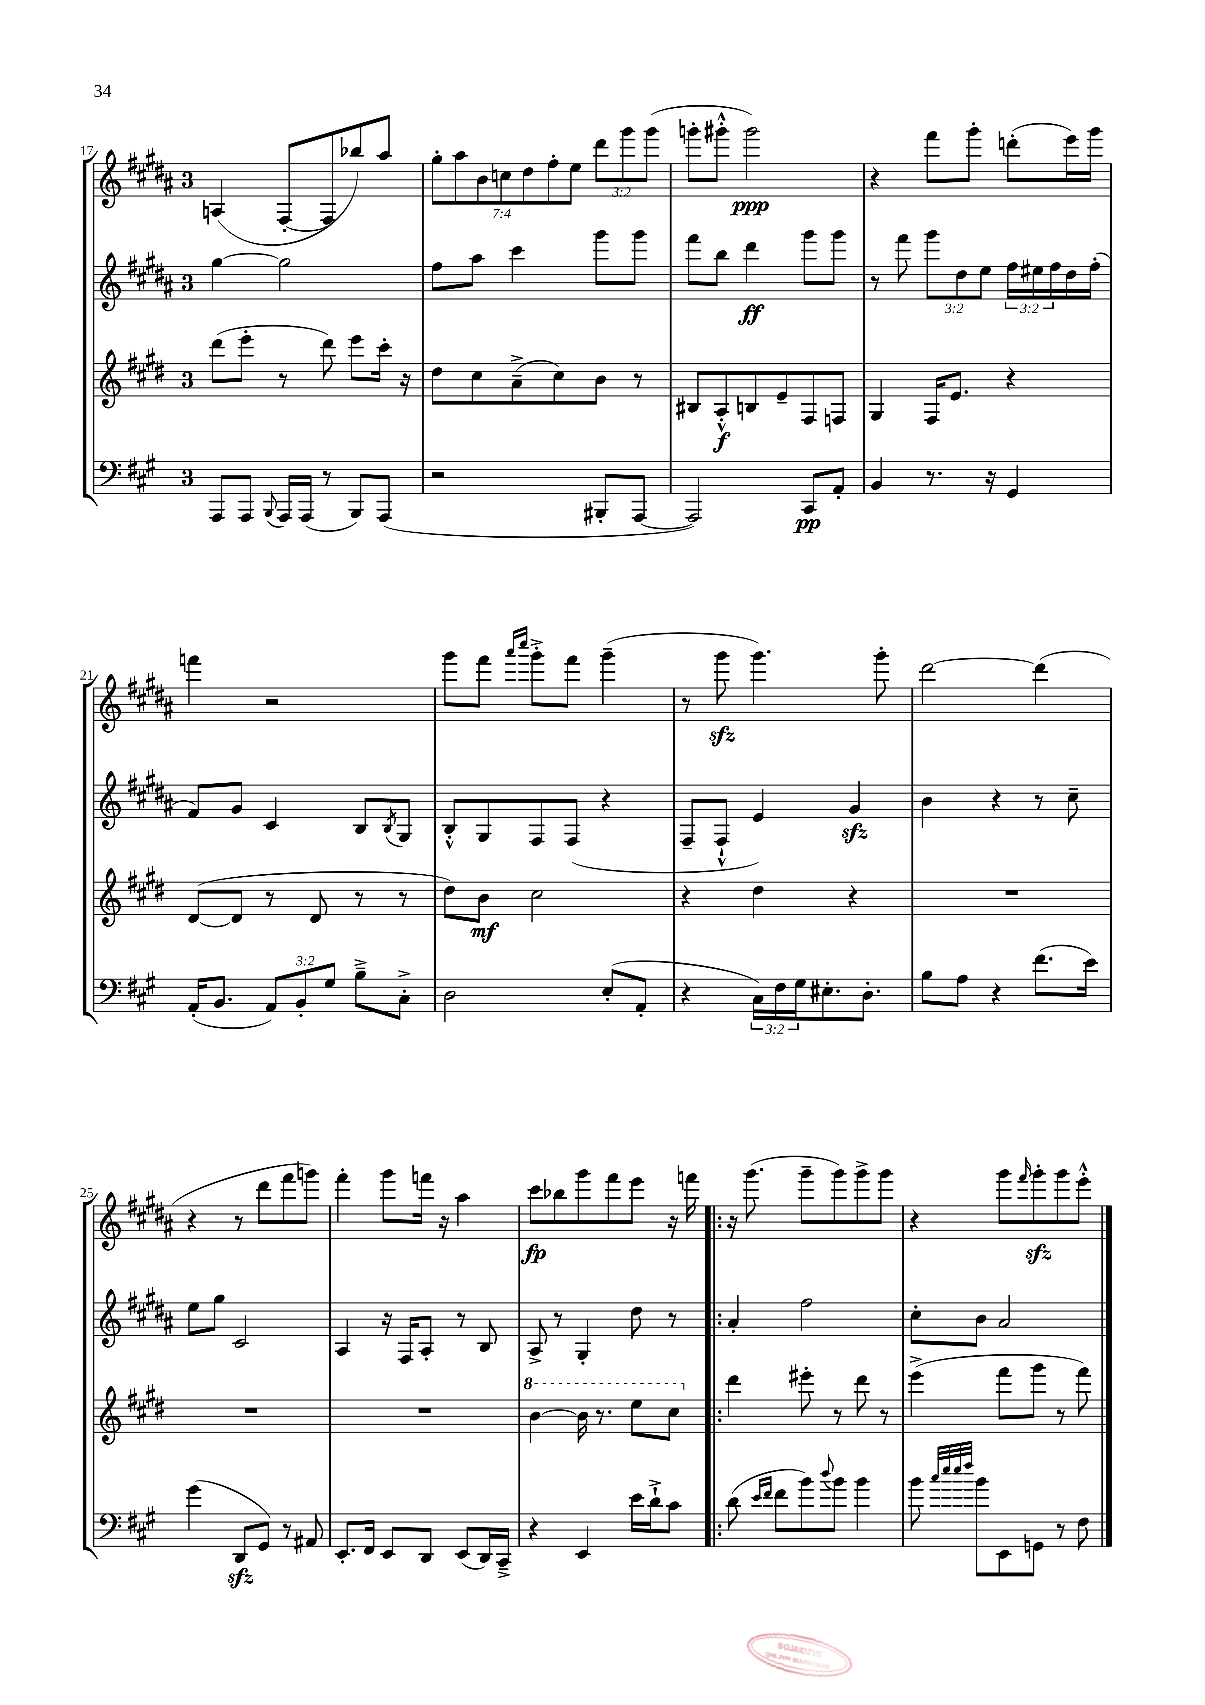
<<
\new StaffGroup <<
\new Staff = "s0" {
    \clef treble \key b \major \once \override Staff.TimeSignature.style = #'single-digit \time 3/4 \override Staff.TupletNumber.text = #tuplet-number::calc-fraction-text
    a4( fis8~-. fis8 bes''8) ais''8 |
    \tuplet 7/4 { gis''8-. ais''8 b'8 c''8 dis''8 fis''8-. e''8 } \tuplet 3/2 { dis'''8 gis'''8 gis'''8( } |
    g'''8-. gis'''8-.-^ gis'''2\ppp) |
    r4 fis'''8 gis'''8-. d'''8-.( e'''16) gis'''16 |
    f'''4 r2 |
    gis'''8 fis'''8 \grace { ais'''16 cis''''16 } gis'''8-.-> fis'''8 gis'''4--( |
    r8 gis'''8\sfz gis'''4.) gis'''8-. |
    dis'''2~ dis'''4( |
    r4 r8 dis'''8 fis'''8 g'''8) |
    fis'''4-. gis'''8 f'''16 r16 ais''4 |
    cis'''8\fp bes''8 gis'''8 fis'''8 e'''8 r16 f'''16 |
    \bar ".|:" r16 gis'''8.( gis'''8-- gis'''8) gis'''8-> gis'''8 |
    r4 gis'''8 \grace { fis'''16 } gis'''8-.\sfz gis'''8 e'''8-.-^ \bar "|." |
}
\new Staff = "s1" {
    \clef treble \key b \major \once \override Staff.TimeSignature.style = #'single-digit \time 3/4 \override Staff.TupletNumber.text = #tuplet-number::calc-fraction-text
    gis''4~ gis''2 |
    fis''8 ais''8 cis'''4 gis'''8 gis'''8 |
    fis'''8 b''8 dis'''4\ff gis'''8 gis'''8 |
    r8 fis'''8 \tuplet 3/2 { gis'''8 dis''8 e''8 } \tuplet 3/2 { fis''16 eis''16 fis''16 } dis''16 fis''16-.( |
    fis'8) gis'8 cis'4 b8 \acciaccatura { b8 } gis8 |
    b8-.-^ gis8 fis8 fis8( r4 |
    fis8-- fis8-!-^ e'4) gis'4\sfz |
    b'4 r4 r8 cis''8-- |
    e''8 gis''8 cis'2 |
    ais4 r16 fis16 ais8-. r8 b8 |
    ais8-> r8 gis4-. dis''8 r8 |
    \bar ".|:" ais'4-. fis''2 |
    cis''8-. b'8 ais'2 \bar "|." |
}
\new Staff = "s2" {
    \clef treble \key e \major \once \override Staff.TimeSignature.style = #'single-digit \time 3/4
    dis'''8( e'''8-. r8 dis'''8) e'''8 cis'''16-. r16 |
    dis''8 cis''8 a'8--->( cis''8) b'8 r8 |
    bis8 a8-.-^\f b8 e'8-- fis8 f8 |
    gis4 fis16 e'8. r4 |
    dis'8~( dis'8 r8 dis'8 r8 r8 |
    dis''8) b'8\mf cis''2 |
    r4 dis''4 r4 |
    R2. |
    R2. |
    R2. |
    \ottava #1 b''4~ b''16 r8. e'''8 cis'''8 \ottava #0 |
    \bar ".|:" dis'''4 eis'''8-. r8 dis'''8 r8 |
    e'''4->( fis'''8 gis'''8 r8 fis'''8) \bar "|." |
}
\new Staff = "s3" {
    \clef bass \key a \major \once \override Staff.TimeSignature.style = #'single-digit \time 3/4 \override Staff.TupletNumber.text = #tuplet-number::calc-fraction-text
    a,,8 a,,8 \appoggiatura { b,,8 } a,,16 a,,16( r8 b,,8) a,,8( |
    r2 bis,,8-. a,,8~ |
    a,,2) cis,8\pp a,8-. |
    b,4 r8. r16 gis,4 |
    a,16-.( b,8. \tuplet 3/2 { a,8) b,8-. gis8 } b8---> cis8-.-> |
    d2 e8-.( a,8-. |
    r4 \tuplet 3/2 { cis16) fis16 gis16 } eis8.-. d8.-. |
    b8 a8 r4 fis'8.( e'16) |
    gis'4( d,8\sfz gis,8) r8 ais,8 |
    e,8.-. fis,16 e,8 d,8 e,8( d,16) cis,16---> |
    r4 e,4 e'16 d'16-!-> cis'8 |
    \bar ".|:" d'8( \grace { e'16 fis'16 } fis'8 b'8) \appoggiatura { d''8 } b'8 b'4 |
    b'8 \grace { cis''32 e''32 e''32 fis''32 } b'8 e,8 g,8 r8 fis8 \bar "|." |
}
>>
>>
\layout { \context { \Score currentBarNumber = #17 } }
